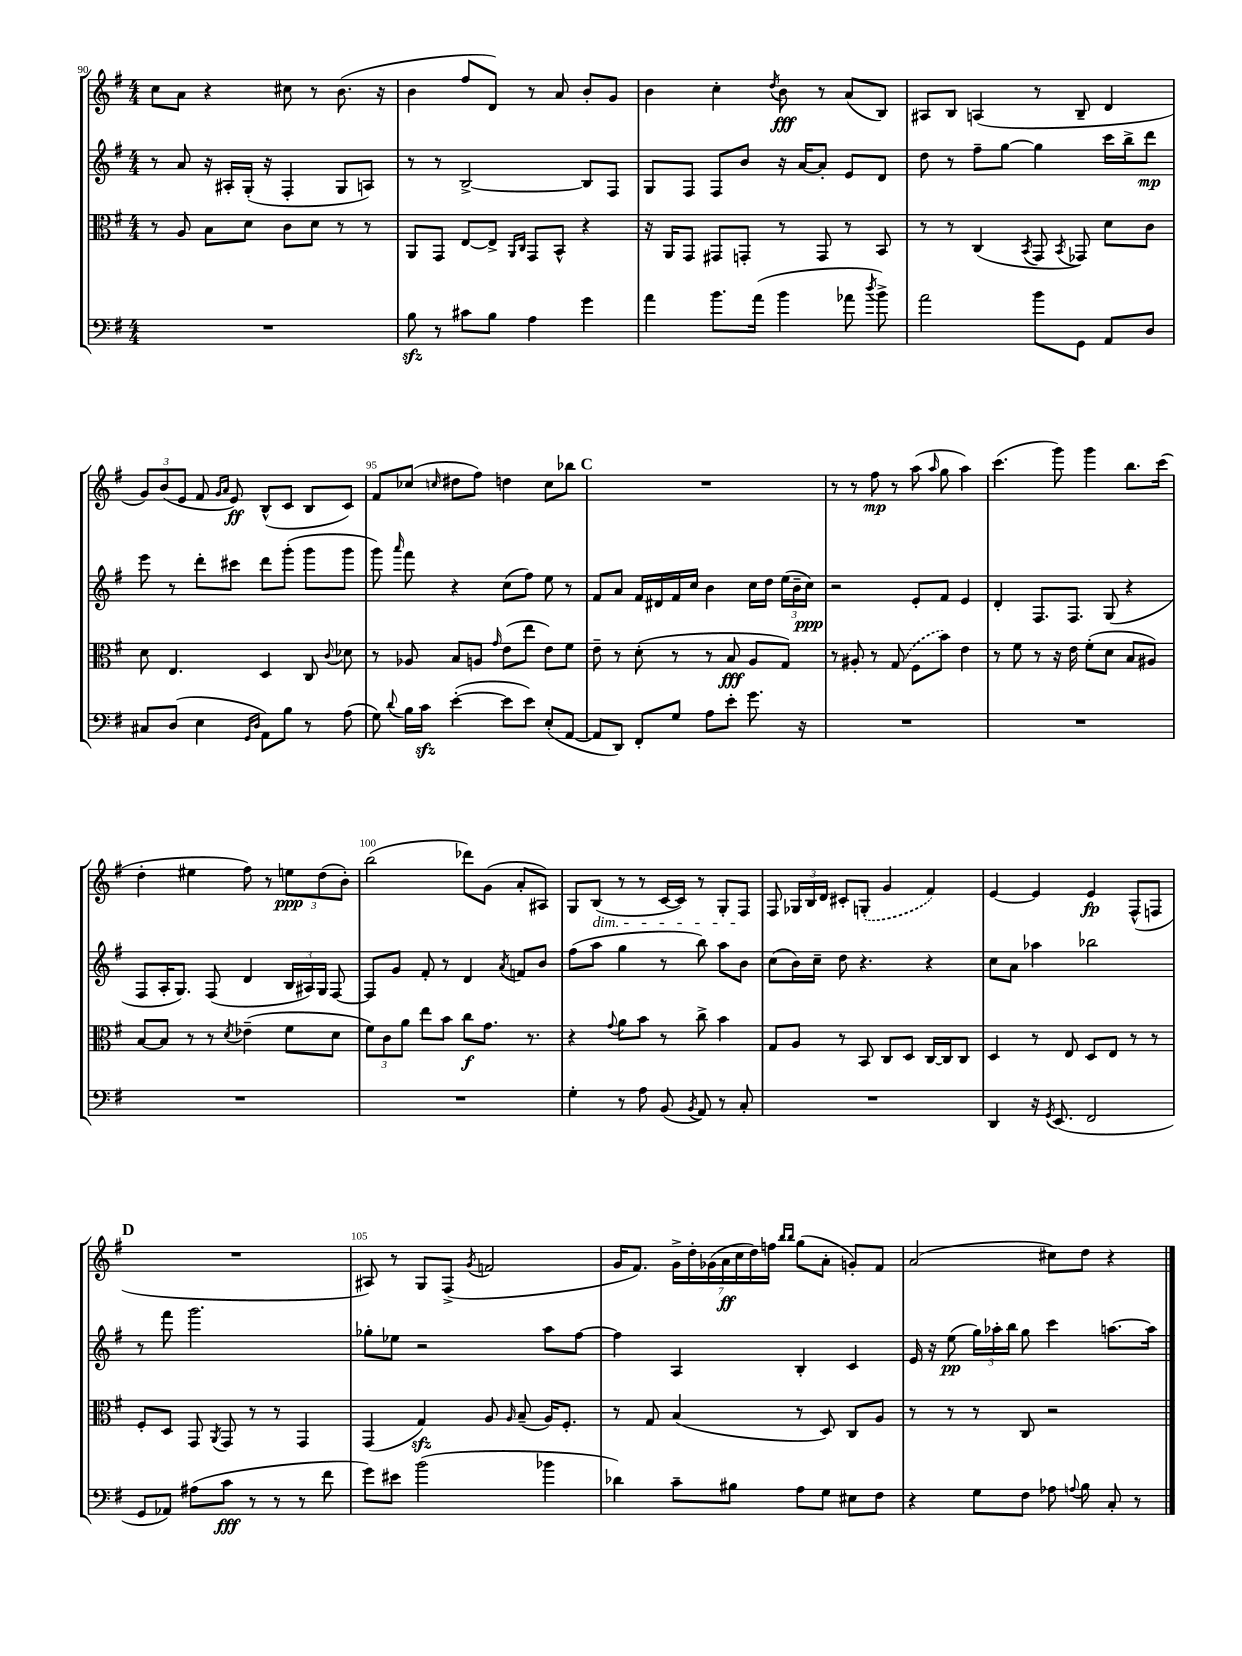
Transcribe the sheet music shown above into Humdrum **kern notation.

**kern	**kern	**kern	**kern
*staff4	*staff3	*staff2	*staff1
*clefF4	*clefC3	*clefG2	*clefG2
*k[f#]	*k[f#]	*k[f#]	*k[f#]
*M4/4	*M4/4	*M4/4	*M4/4
1r	8r	8r	8cc\L
.	8A/	8a/	8a\J
.	8B\L	16r	4r
.	.	16A#'/LL	.
.	8d\J	(16G'/JJ	.
.	.	16r	.
.	8c\L	4F#'/	8cc#\
.	8d\J	.	8r
.	8r	8G/L	(8.b\
.	8r	8A/J)	.
.	.	.	16r
=	=	=	=
8B\	8AA/L	8r	4b\
8r	8GG/J	8r	.
8c#\L	[8E/L	[2B^/	8ff#/L
8B\J	8E^/]J	.	8d/J)
.	16qqAA/LL	.	.
.	16qqC/JJ	.	.
4A\	8GG/L	.	8r
.	8BB^^/J	.	8a/
4g\	4r	8B/]L	8b'/L
.	.	8F#/J	8g/J
=	=	=	=
4a\	16r	8G/L	4b\
.	16AA/LK	.	.
.	8GG/J	8F#/J	.
8.b\L	8GG#/L	8F#/L	4cc'\
.	8GG'/J	8b/J	.
(16a\Jk	.	.	.
.	.	.	8qdd/
4b\	8r	16r	8b\
.	.	[16a/LK	.
.	8GG/	8a'/]J	8r
8a-\	8r	8e/L	(8a/L
8qdd/	.	.	.
8b^\)	8BB/	8d/J	8B/J)
=	=	=	=
2a\	8r	8dd\	8A#/L
.	8r	8r	8B/J
.	(4C/	8ff#~\L	(4A/
.	.	[8gg\J	.
.	8qBB/	.	.
8b\L	8GG/	4gg\]	8r
.	8qBB/	.	.
8GG\J	8GG-/)	.	8B~/
8AA/L	8d\L	16ccc\LL	4d/
.	.	16bb^\J	.
8D/J	8c\J	8ddd\J	.
=	=	=	=
8C#/L	8d\	8eee\	12g/L)
.	.	.	(12b/
(8D/J	4.E/	8r	.
.	.	.	12e/J
4E\	.	8ddd'\L	8f#/
.	.	.	16qqg/LL
.	.	.	16qqa/JJ
.	.	8ccc#\J	8e/)
16qqGG/LL	.	.	.
16qqD/JJ	.	.	.
8AA\L)	4D/	8ddd\L	(8B^^/L
8B\J	.	(8ggg'\J	8c/J
8r	8C/	8ggg\L	8B/L
.	8qqc/	.	.
(8A\	8d-\	8ggg\J	8c/J)
=	=	=	=
8G\)	8r	8ggg\)	8f#/L
8qqd/	.	16qqaaa/	.
16B\LL	8A-/	8fff#\	(8cc-/J
16c\JJ	.	.	.
.	.	.	16qqcc/
([4e'\	8B/L	4r	8dd#\L
.	8A/J	.	8ff#\J)
.	16qqg/	.	.
8e\]L	(8e\L	(8cc\L	4dd\
8e\J)	8ee\J	8ff#\J)	.
(8E'/L	8e\L)	8ee\	8cc\L
[8AA/J	8f#\J	8r	8bb-\J
=	=	=	=
8AA/]L	8e~\	8f#/L	1r
8DD/J)	8r	8a/J	.
8FF#'/L	(8d'\	16f#/LL	.
.	.	16d#/	.
8G/J	8r	16f#/	.
.	.	16cc/JJ	.
8A\L	8r	4b\	.
8e'\J	8B/	.	.
8.g\	8A/L	16cc\LL	.
.	.	16dd\JJ	.
.	8G/J)	(24ee\LL	.
.	.	24b~\	.
16r	.	.	.
.	.	24cc\JJ)	.
=	=	=	=
1r	8r	2r	8r
.	8A#'/	.	8r
.	8r	.	8ff#\
.	(8G/	.	8r
.	8F#\L	8e'/L	(8aa\
.	.	.	16qqaa/
.	8b\J)	8f#/J	8gg\
.	4e\	4e/	4aa\)
=	=	=	=
1r	8r	4d'/	(4.ccc\
.	8f#\	.	.
.	8r	8.F#/L	.
.	16r	.	8ggg\)
.	16e\	8.F#/J	.
.	(8f#'\L	.	4ggg\
.	8d\J	(8G/	.
.	8B/L	4r	8.bb\L
.	8A#/J)	.	.
.	.	.	(16ccc\Jk
=	=	=	=
1r	[8B/L	8F#/L	4dd'\
.	8B/]J	16A'/K	.
.	.	8.G/J)	.
.	8r	.	4ee#\
.	8r	(8F#/	.
.	8qd/	.	.
.	(4e-~\	4d/	8ff#\)
.	.	.	8r
.	8f#\L	24B/LL	12ee\L
.	.	24A#/)	.
.	.	24G/JJ	(12dd\
.	8d\J	[8F#/	.
.	.	.	12b'\J)
=	=	=	=
1r	12f#\L)	8F#/]L	(2bb\
.	12c\	.	.
.	.	8g/J	.
.	12a\J	.	.
.	8ee\L	8f#'/	.
.	8b\J	8r	.
.	8cc\L	4d/	8ddd-\L)
.	8.g\J	.	(8g\J
.	.	8qa/	.
.	.	8f/L	8a'/L
.	8.r	.	.
.	.	8b/J	8A#/J)
=	=	=	=
4G'\	4r	(8ff#\L	8G/L
.	.	8aa\J	(8B/J
.	8qqg/	.	.
8r	8a\L	4gg\	8r
8A\	8b\J	.	8r
(8BB/	8r	8r	[16c/LL
.	.	.	16c/]JJ)
8qBB/	.	.	.
8AA/)	8cc^\	8bb\)	8r
8r	4b\	8aa\L	8G'/L
8C'/	.	8b\J	8F#/J
=	=	=	=
1r	8G/L	(8cc\L	8F#/
.	8A/J	16b\L)	24G-/LL
.	.	.	24B/
.	.	16cc~\JJ	.
.	.	.	24d/JJ
.	8r	8dd\	8c#'/L
.	8BB/	4.r	(8G'/J
.	8C/L	.	4g/
.	8D/J	.	.
.	[16C/LL	4r	4f#/)
.	16C/]J	.	.
.	8C/J	.	.
=	=	=	=
4DD/	4D/	8cc\L	[4e/
.	.	8a\J	.
16r	8r	4aa-\	4e/]
8qGG/	.	.	.
(8.EE/	.	.	.
.	8E/	.	.
2FF#/	8D/L	2bb-\	4e/
.	8E/J	.	.
.	8r	.	(8F#^^/L
.	8r	.	8F/J
=	=	=	=
8GG/L	8F#'/L	8r	1r
8AA-/J)	8D/J	8fff#\	.
(8A#\L	8GG/	2.ggg\	.
.	8qAA/	.	.
8c\J	8GG/	.	.
8r	8r	.	.
8r	8r	.	.
8r	4GG/	.	.
8f#\	.	.	.
=	=	=	=
8g\L)	(4GG/	8gg-'\L	8A#/)
8e#\J	.	8ee-\J	8r
(2b\	4G/)	2r	8G/L
.	.	.	(8F#^/J
.	.	.	8qg/
.	8A/	.	2f/
.	16qqA/	.	.
.	(8B~/	.	.
4b-\	16A/LK)	8aa\L	.
.	8.F#'/J	.	.
.	.	[8ff#\J	.
=	=	=	=
4d-\)	8r	4ff#\]	16g/LK
.	.	.	8.f#/J)
.	8G/	.	.
8c~\L	(4B/	4A/	28g^\LL
.	.	.	28dd'\
.	.	.	(28g-\
.	.	.	28a\
8B#\J	.	.	.
.	.	.	28cc\
.	.	.	28dd\)
.	.	.	28ff\JJ
.	.	.	16qqbb/LL
.	.	.	16qqbb/JJ
8A\L	8r	4B'/	(8gg\L
8G\J	8D/)	.	8a'\J
8E#\L	8C/L	4c/	8g'/L)
8F#\J	8A/J	.	8f#/J
=	=	=	=
4r	8r	16e/	(2a/
.	.	16r	.
.	8r	(8ee\	.
8G\L	8r	24gg\LL)	.
.	.	24aa-'\	.
.	.	24bb\JJ	.
8F#\J	8C/	8gg\	.
8A-\	2r	4ccc\	8cc#\L)
8qqA/	.	.	.
8B\	.	.	8dd\J
8C'/	.	[8.aa\L	4r
8r	.	.	.
.	.	16aa\]Jk	.
==	==	==	==
*-	*-	*-	*-
